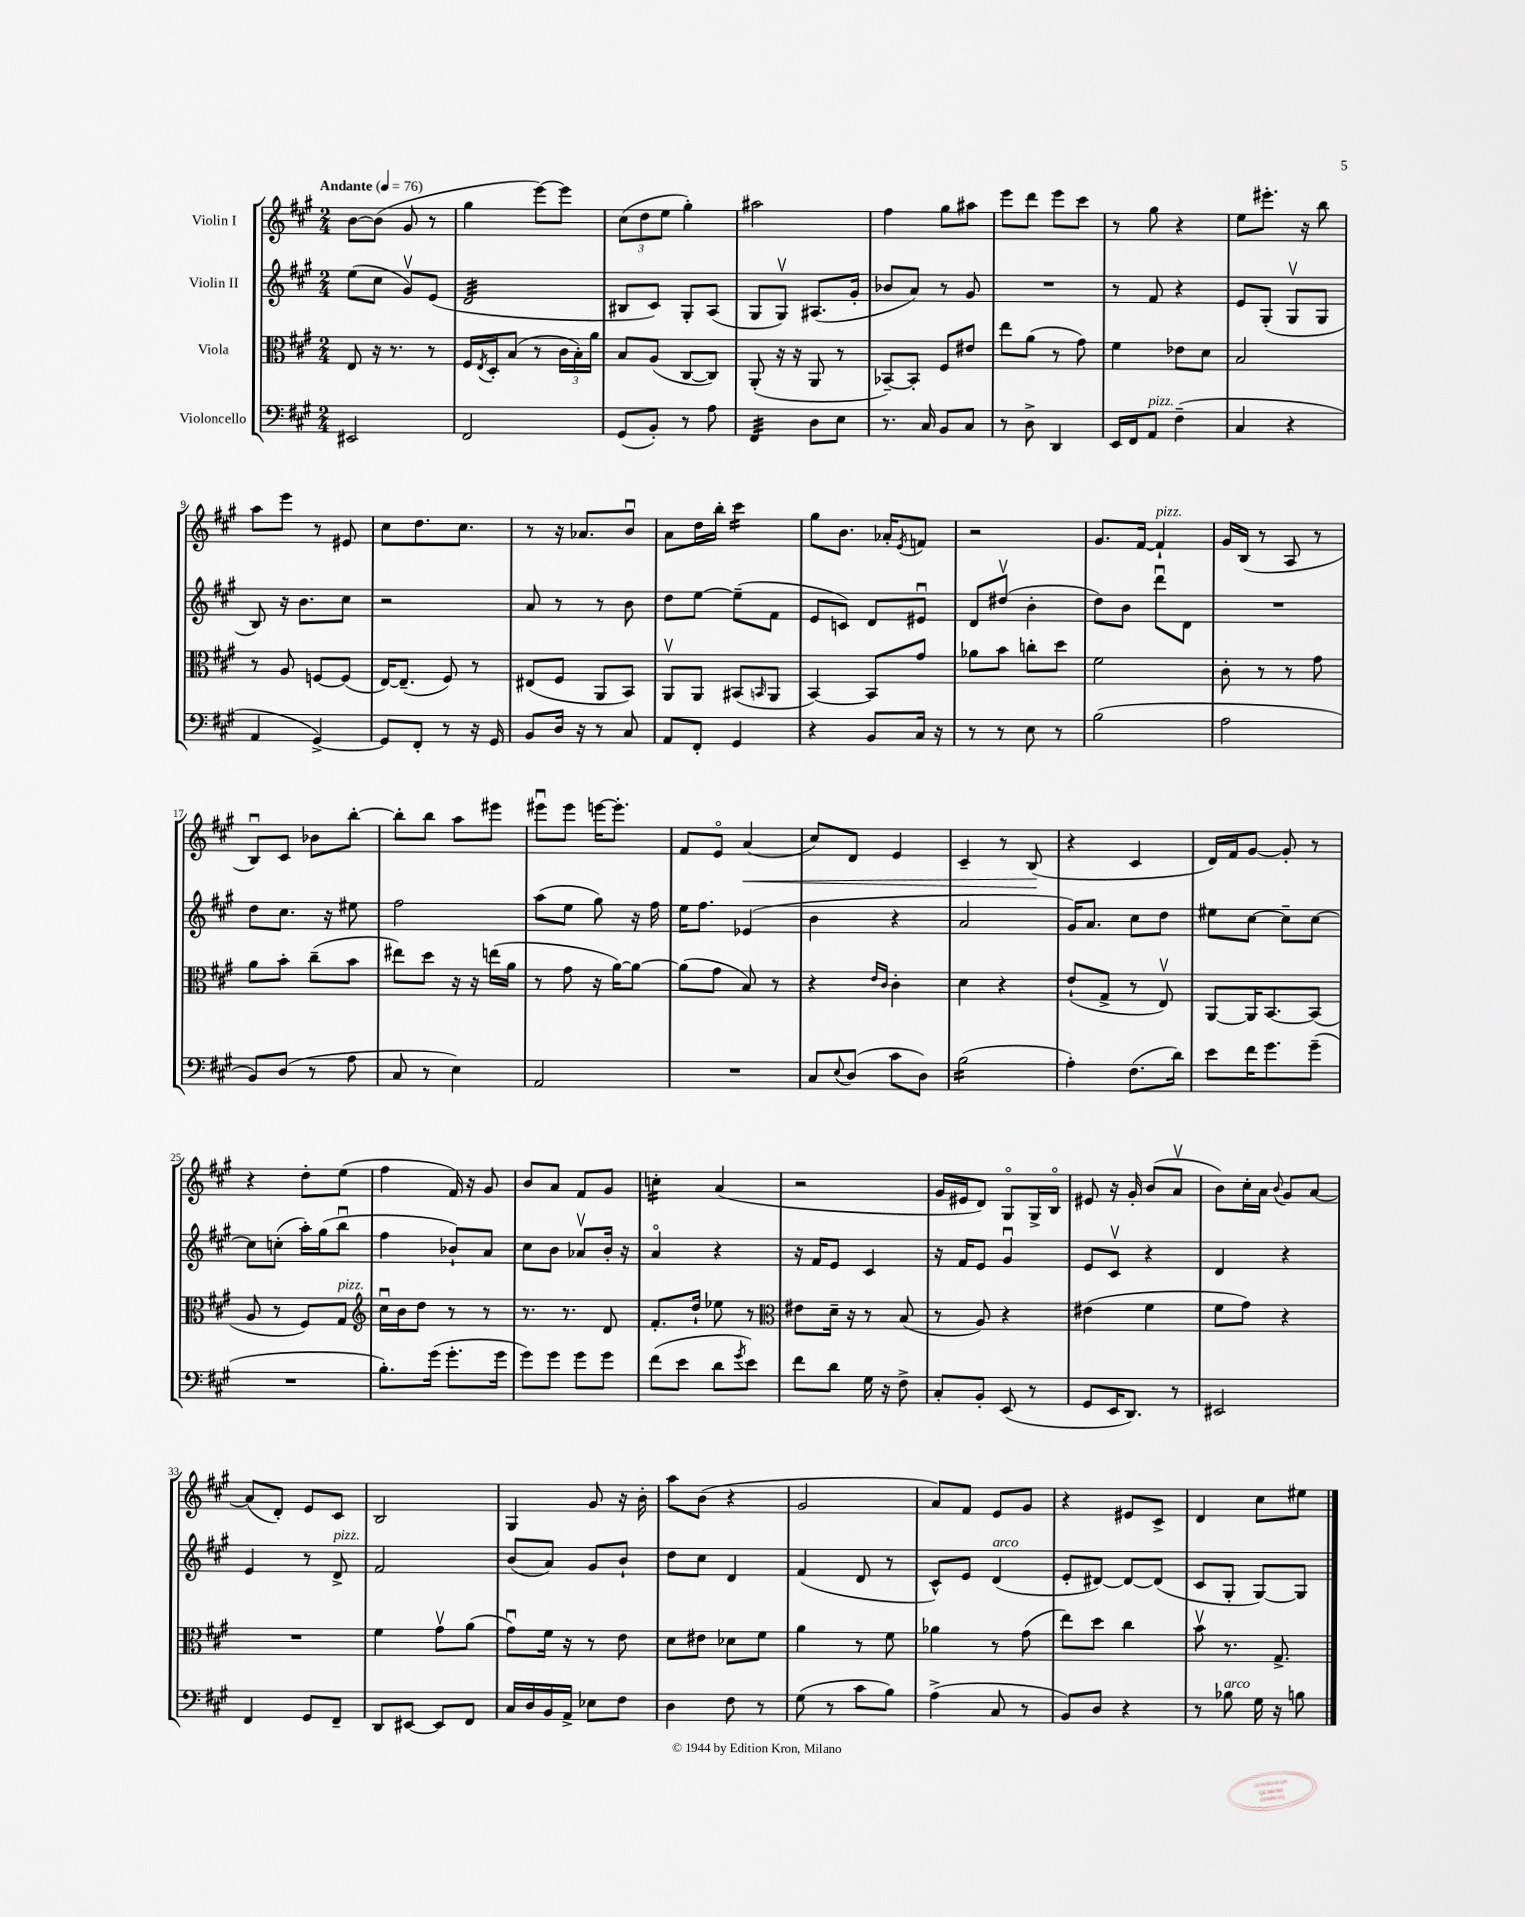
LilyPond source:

<<
\new StaffGroup <<
\new Staff = "s0" \with { instrumentName = "Violin I" } {
    \clef treble \key a \major \numericTimeSignature \time 2/4 \tempo "Andante" 4 = 76
    b'8~ b'8( gis'8 r8 |
    gis''4 e'''8~) e'''8 |
    \tuplet 3/2 { cis''8( d''8 e''8 } gis''4-.) |
    ais''2 |
    fis''4 gis''8 ais''8 |
    e'''8 d'''8 e'''8 cis'''8 |
    r8 gis''8 r4 |
    e''8 eis'''8.-. r16 b''8 |
    a''8 e'''8 r8 eis'8 |
    cis''8 d''8. cis''8. |
    r8 r16 aes'8. b'8\downbow |
    a'8 d''16 b''16-. cis'''4:16 |
    gis''8 b'8. aes'16-. \acciaccatura { e'8 } f'8 |
    r2 |
    gis'8. fis'16~ fis'4-!^\markup { \italic "pizz." } |
    gis'16 b16( r8 a8 r8 |
    b8\downbow) cis'8 bes'8 b''8~-. |
    b''8-. b''8 a''8 eis'''8 |
    eis'''8\downbow eis'''8 e'''16~ e'''8.-. |
    fis'8 e'8\flageolet a'4\<( |
    cis''8) d'8 e'4 |
    cis'4-- r8 b8\!( |
    r4 cis'4 |
    d'16) fis'16 gis'8~ gis'8-. r8 |
    r4 d''8-. e''8( |
    fis''4 fis'16) r16 gis'8 |
    b'8 a'8 fis'8 gis'8 |
    c''4:16-. a'4( |
    r2 |
    gis'16 eis'16 d'8) gis8\flageolet gis16-> b16\flageolet |
    eis'8 r16 gis'16-. b'8( a'8\upbow |
    b'8) cis''16-. a'16 \appoggiatura { b'8 } gis'8 a'8~ |
    a'8( d'8-.) e'8 cis'8 |
    b2 |
    gis4 gis'8 r16 b'16-. |
    a''8 b'8( r4 |
    gis'2 |
    a'8) fis'8 e'8 gis'8 |
    r4 eis'8 cis'8-> |
    d'4 cis''8 eis''8 \bar "|." |
}
\new Staff = "s1" \with { instrumentName = "Violin II" } {
    \clef treble \key a \major \numericTimeSignature \time 2/4
    e''8( cis''8 gis'8\upbow) e'8( |
    d'2:32 |
    bis8 cis'8) gis8-. a8( |
    gis8 gis8\upbow) ais8.( gis'16-. |
    bes'8 a'8) r8 gis'8 |
    R2 |
    r8 fis'8 r4 |
    e'8 gis8-.( gis8\upbow gis8 |
    b8) r16 b'8. cis''8 |
    r2 |
    a'8 r8 r8 b'8 |
    d''8 e''8~ e''8--( fis'8 |
    e'8 c'8) d'8 eis'8\downbow |
    d'8 dis''8\upbow( b'4-. |
    d''8) b'8 d'''8\downbow d'8 |
    R2 |
    d''8 cis''8. r16 eis''8 |
    fis''2 |
    a''8( e''8 gis''8) r16 fis''16 |
    e''16 fis''8. ees'4( |
    b'4 r4 |
    a'2 |
    gis'16) a'8. cis''8 d''8 |
    eis''8 cis''8~ cis''8-- cis''8~ |
    cis''8 c''8-.( a''16-.) gis''16( b''8\downbow |
    fis''4 bes'8-!) a'8 |
    cis''8 b'8 aes'8\upbow b'16-. r16 |
    a'4\flageolet r4 |
    r16 fis'16 e'8 cis'4 |
    r16 fis'16 e'8 gis'4\downbow |
    e'8 cis'8\upbow r4 |
    d'4 r4 |
    e'4 r8 d'8->^\markup { \italic "pizz." } |
    fis'2 |
    b'8( a'8) gis'8 b'8-! |
    d''8 cis''8 d'4 |
    fis'4( d'8 r8 |
    cis'8-^) e'8 d'4^\markup { \italic "arco" }( |
    e'8-. dis'8~) dis'8~ dis'8( |
    cis'8 gis8-. gis8~) gis8 \bar "|." |
}
\new Staff = "s2" \with { instrumentName = "Viola" } {
    \clef alto \key a \major \numericTimeSignature \time 2/4
    e8 r16 r8. r8 |
    fis16 \acciaccatura { e8 } d16-. b8( r8 \tuplet 3/2 { cis'16 b16-.) a'16 } |
    b8 a8( cis8~ cis8) |
    a,8-.( r16 r16 a,8 r8 |
    bes,8~--) bes,8-. fis8 eis'8 |
    e''8 a'8( r8 gis'8) |
    fis'4 ees'8 d'8 |
    b2 |
    r8 a8 f8~ f8( |
    e16~) e8.--( fis8) r8 |
    eis8( fis8 a,8 b,8) |
    a,8\upbow a,8 bis,8( \grace { b,16 } a,8 |
    b,4~) b,8 gis'8 |
    aes'8 b'8 c''8-. d''8 |
    fis'2 |
    cis'8-. r8 r8 gis'8 |
    a'8 b'8-. cis''8--( b'8 |
    eis''8) d''8 r16 r16 e''16( a'16 |
    r8 gis'8 r16 a'16~) a'8~ |
    a'8( gis'8 b8) r8 |
    r4 \grace { e'16 cis'16 } cis'4-. |
    d'4 r4 |
    e'8-!( gis8-> r8 e8\upbow) |
    a,8~ a,16 b,8.~ b,8( |
    a8 r8 fis8) gis8^\markup { \italic "pizz." } |
    \clef treble cis''16\downbow b'16 d''8 r8 r8 |
    r8. r8. d'8 |
    fis'8.-. d''16-! ees''8 r8 |
    \clef alto eis'8 d'16-- r16 r8 b8( |
    r8 a8) r4 |
    eis'4( fis'4 |
    fis'8 gis'8) r4 |
    R2 |
    fis'4 gis'8\upbow a'8( |
    gis'8\downbow) fis'16 r16 r8 e'8 |
    d'8 eis'8 des'8 fis'8 |
    a'4 r8 fis'8 |
    aes'4 r8 gis'8( |
    e''8) d''8 cis''4 |
    b'8\upbow r8. gis8.-> \bar "|." |
}
\new Staff = "s3" \with { instrumentName = "Violoncello" } {
    \clef bass \key a \major \numericTimeSignature \time 2/4
    eis,2 |
    fis,2 |
    gis,8( b,8-.) r8 a8 |
    fis,4:32 d8 e8 |
    r8. cis16 b,8 cis8 |
    r8 d8-> d,4 |
    e,16 fis,16 a,8^\markup { \italic "pizz." } fis4--( |
    cis4 r4 |
    a,4 gis,4~->) |
    gis,8 fis,8-. r8 r16 gis,16 |
    b,8 d16 r16 r8 cis8 |
    a,8 fis,8-. gis,4 |
    r4 b,8 cis16 r16 |
    r8 r8 e8 r8 |
    b2( |
    a2 |
    b,8) d8( r8 a8 |
    cis8 r8 e4) |
    a,2 |
    R2 |
    cis8 \appoggiatura { e8 } d8( cis'8 d8) |
    b2:16( |
    a4-.) fis8.( d'16) |
    e'8 fis'16 gis'8. gis'8--( |
    R2 |
    b8.-.) gis'16( gis'8.-. gis'16 |
    gis'8) gis'8 gis'8 gis'8 |
    fis'8( e'8 d'8 \acciaccatura { gis'8 } e'8) |
    fis'8 d'8 gis16 r16 fis8-> |
    cis8-. b,8-. e,8( r8 |
    gis,8 e,16 d,8.) r8 |
    eis,2 |
    fis,4 gis,8 fis,8-- |
    d,8 eis,8~ eis,8 fis,8 |
    cis16 d16 b,16 a,16-> ees8 fis8 |
    d4 fis8 r8 |
    gis8( r8 cis'8 b8) |
    a4->( cis8 r8 |
    b,8) d8 r4 |
    r8 bes8^\markup { \italic "arco" } gis16 r16 b8 \bar "|." |
}
>>
>>
